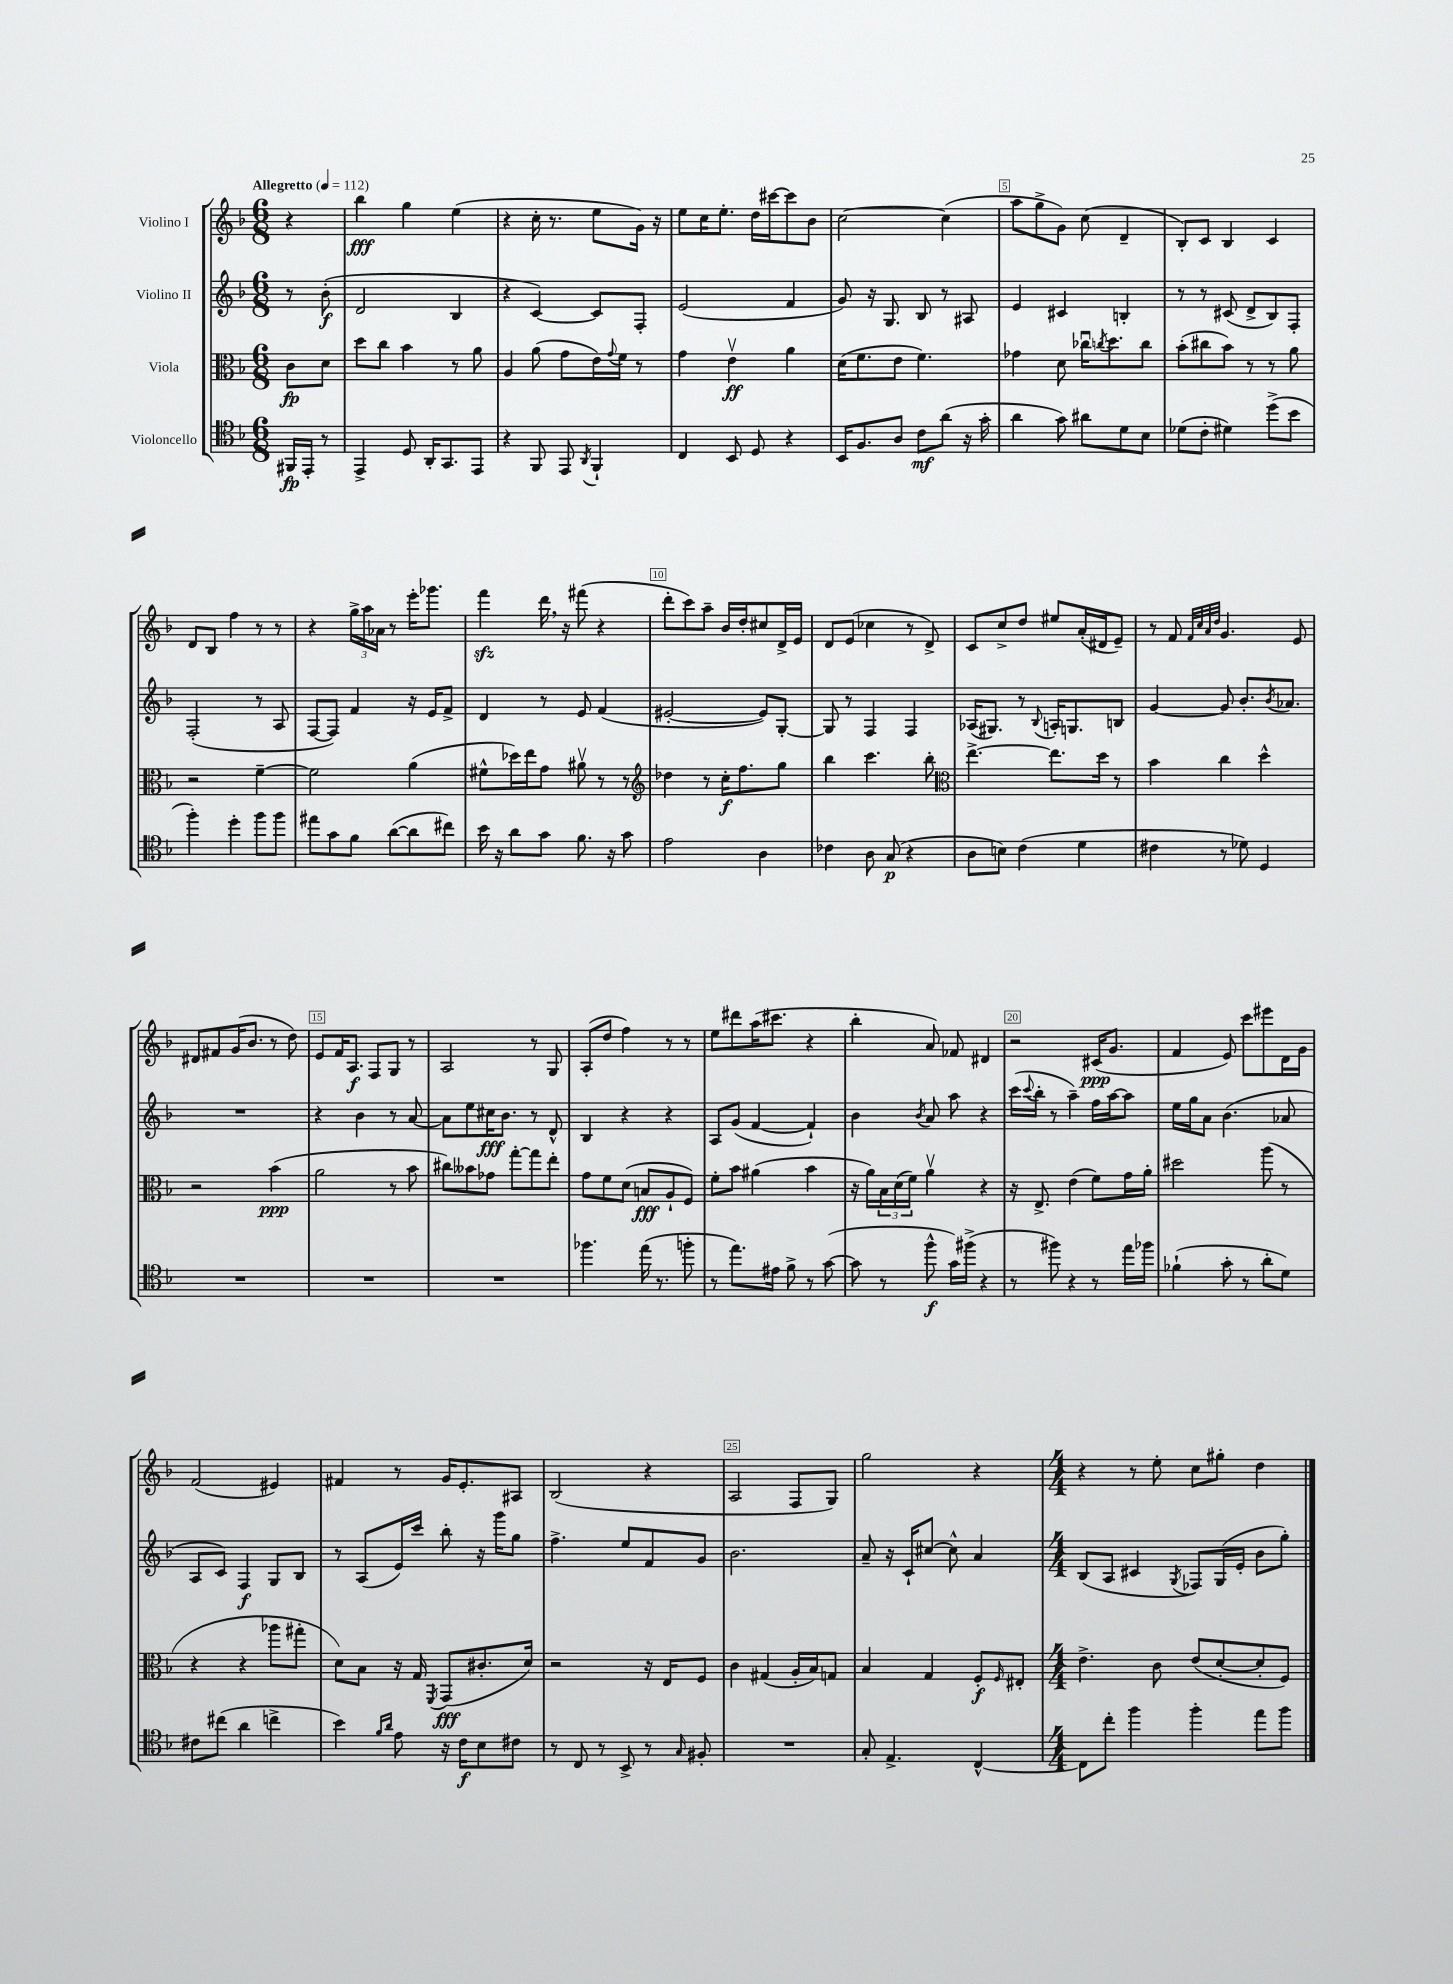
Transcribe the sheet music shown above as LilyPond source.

<<
\new StaffGroup <<
\new Staff = "s0" \with { instrumentName = "Violino I" } {
    \clef treble \key f \major \numericTimeSignature \time 6/8 \partial 4 \tempo "Allegretto" 4 = 112
    r4 |
    bes''4\fff g''4 e''4( |
    r4 c''16-. r8. e''8 g'16) r16 |
    e''8 c''16 e''8.-. d''16 cis'''16~ cis'''8 bes'8 |
    c''2~ c''4( |
    a''8 g''8-> g'8) c''8( d'4-- |
    bes8-.) c'8 bes4 c'4 |
    d'8 bes8 f''4 r8 r8 |
    r4 \tuplet 3/2 { g''16-> a''16 aes'16 } r8 e'''16-. ges'''8. |
    f'''4\sfz d'''16 \breathe r16 fis'''8( r4 |
    d'''8-. c'''8) a''8-- bes'16 d''16-. cis''8 d'16-> e'16 |
    d'8 e'8( ces''4 r8 d'8->) |
    c'8 c''8-> d''8 eis''8 a'16-.( dis'16 e'8--) |
    r8 f'8 \grace { f'32 c''32 a'32 d''32 } g'4. e'8 |
    dis'8 fis'8 g'16( bes'8. r8 d''8) |
    e'8 f'16 a8.\f f8 g8 r8 |
    a2 r8 g8 |
    a8-.( d''8 f''4) r8 r8 |
    e''8 dis'''8 a''16( cis'''8. r4 |
    bes''4-. a'8) fes'8 dis'4 |
    r2 cis'16\ppp( g'8. |
    f'4 e'8) c'''8 eis'''8 d'16 g'16 |
    f'2( eis'4) |
    fis'4 r8 g'16 e'8.-. ais8 |
    bes2( r4 |
    a2 f8 g8) |
    g''2 r4 |
    \numericTimeSignature \time 4/4 r4 r8 e''8-. c''8 gis''8-. d''4 \bar "|." |
}
\new Staff = "s1" \with { instrumentName = "Violino II" } {
    \clef treble \key f \major \numericTimeSignature \time 6/8 \partial 4
    r8 bes'8-.\f( |
    d'2 bes4 |
    r4 c'4~) c'8 f8-. |
    e'2( f'4 |
    g'8) r16 g8. bes8 r8 ais8 |
    e'4 cis'4 b4-. |
    r8 r8 cis'8( d'8-> bes8) f8-. |
    f2-.( r8 a8 |
    f8~ f8) f'4 r16 e'16 f'8-> |
    d'4 r8 e'8 f'4( |
    eis'2~-. eis'8) g8~-. |
    g8 r8 f4 f4 |
    aes16( gis8.) r8 \appoggiatura { bes8 } a16-. g8. b8 |
    g'4~ g'8 bes'8.-. \acciaccatura { bes'8 } aes'8. |
    R2. |
    r4 bes'4 r8 a'8~ |
    a'8 e''8 cis''16\fff bes'8. r8 d'8-^ |
    bes4 r4 r4 |
    a8 g'8( f'4~ f'4-!) |
    bes'4 \acciaccatura { bes'8 } a'8 a''8 r4 |
    c'''16( \appoggiatura { c'''8 } bes''16-. r8 a''4--) f''16 a''16~ a''8 |
    e''16 g''16 a'8 bes'4.( aes'8 |
    a8 c'8) f4\f g8 bes8 |
    r8 a8( e'16) c'''16 bes''8-. r16 g'''16 g''8 |
    f''4.-> e''8 f'8 g'8 |
    bes'2. |
    a'8-- r16 c'16-! cis''8~ cis''8-^ a'4 |
    \numericTimeSignature \time 4/4 bes8( a8 cis'4 \acciaccatura { g8 } fes8) g16( e'16-. bes'8 g''8-.) \bar "|." |
}
\new Staff = "s2" \with { instrumentName = "Viola" } {
    \clef alto \key f \major \numericTimeSignature \time 6/8 \partial 4
    c'8\fp d'8 |
    d''8 c''8 bes'4 r8 a'8 |
    a4 a'8( g'8 e'16) \appoggiatura { g'8 } f'16 r8 |
    g'4 e'4\upbow\ff a'4 |
    d'16( f'8. e'8 f'4.) |
    ges'4 d'8 ces''16\downbow \acciaccatura { c''8 } d''8. c''8 |
    bes'8-.( cis''8 bes'8) r8 r8 a'8 |
    r2 f'4~-- |
    f'2 a'4( |
    fis'8-^ des''16) e''16 g'8 ais'8\upbow r8 r8 |
    \clef treble des''4 r8 c''16-.\f f''8. g''8 |
    bes''4 c'''4. bes''8-. |
    \clef alto e''4.~-> e''8. d''16 r8 |
    bes'4 c''4 d''4-^ |
    r2 bes'4\ppp( |
    a'2 r8 bes'8 |
    cis''8) beses'8 ges'8 g''8~-. g''8 e''8-. |
    g'8 f'8 d'8( b8\fff a8-! f8) |
    f'8-. bes'8 ais'4( bes'4 |
    r16 a'16) \tuplet 3/2 { bes16 d'16( f'16) } a'4\upbow r4 |
    r16 e8.-> e'4( f'8) g'16 a'16-. |
    dis''2 a''8( r8 |
    r4 r4 aes''8 gis''8-. |
    d'8) bes8 r16 g16 \acciaccatura { f,8 } g,8\fff( cis'8.-. d'16) |
    r2 r16 e16 f8 |
    c'4 gis4( a16-. bes16) g8 |
    bes4 g4 f8-.\f \grace { f16 } eis8-. |
    \numericTimeSignature \time 4/4 e'4.-> c'8 e'8( d'8~-. d'8-. f8) \bar "|." |
}
\new Staff = "s3" \with { instrumentName = "Violoncello" } {
    \clef tenor \key f \major \numericTimeSignature \time 6/8 \partial 4
    fis,16\fp e,16-. r8 |
    e,4-> d8 a,16-. g,8. e,8 |
    r4 f,8 e,8 \acciaccatura { a,8 } f,4-! |
    c4 bes,8 d8 r4 |
    bes,16 f8. a8 c'8\mf a'8( r16 g'16-. |
    a'4 g'8) ais'8 d'8 bes8 |
    des'8( c'8-. dis'4) d''8->( bes'8 |
    f''4-.) d''4-. f''8 f''8 |
    eis''8 g'8 f'8 a'8~( a'8 cis''8) |
    bes'16 r16 a'8 g'8 f'8. r16 g'8 |
    e'2 a4 |
    ces'4 a8 g8\p( r4 |
    a8 b8) c'4( d'4 |
    cis'4 r8 des'8) d4 |
    R2. |
    R2. |
    R2. |
    fes''4. e''16( r8. f''8-. |
    r8 e''8.) eis'16 f'8-> r8 g'8~( |
    g'8 r8 f''8-^\f g'16) fis''16->( r4 |
    r8 fis''8) r4 r8 e''16 fes''16 |
    fes'4-!( g'8-. r8 a'8-. d'8) |
    cis'8 cis''8( a'4 c''4-> |
    bes'4) \grace { f'16 a'16 } e'8 r16 c'16\f bes8 cis'8 |
    r8 c8 r8 bes,8-> r8 \grace { g16 } fis8-. |
    R2. |
    g8-. e4.-> c4~-^ |
    \numericTimeSignature \time 4/4 c8 c''8-. f''4 f''4-. e''8 f''8 \bar "|." |
}
>>
>>
\layout { \context { \Score \override BarNumber.break-visibility = ##(#f #t #t) barNumberVisibility = #(every-nth-bar-number-visible 5) \override BarNumber.stencil = #(make-stencil-boxer 0.1 0.3 ly:text-interface::print) } }
